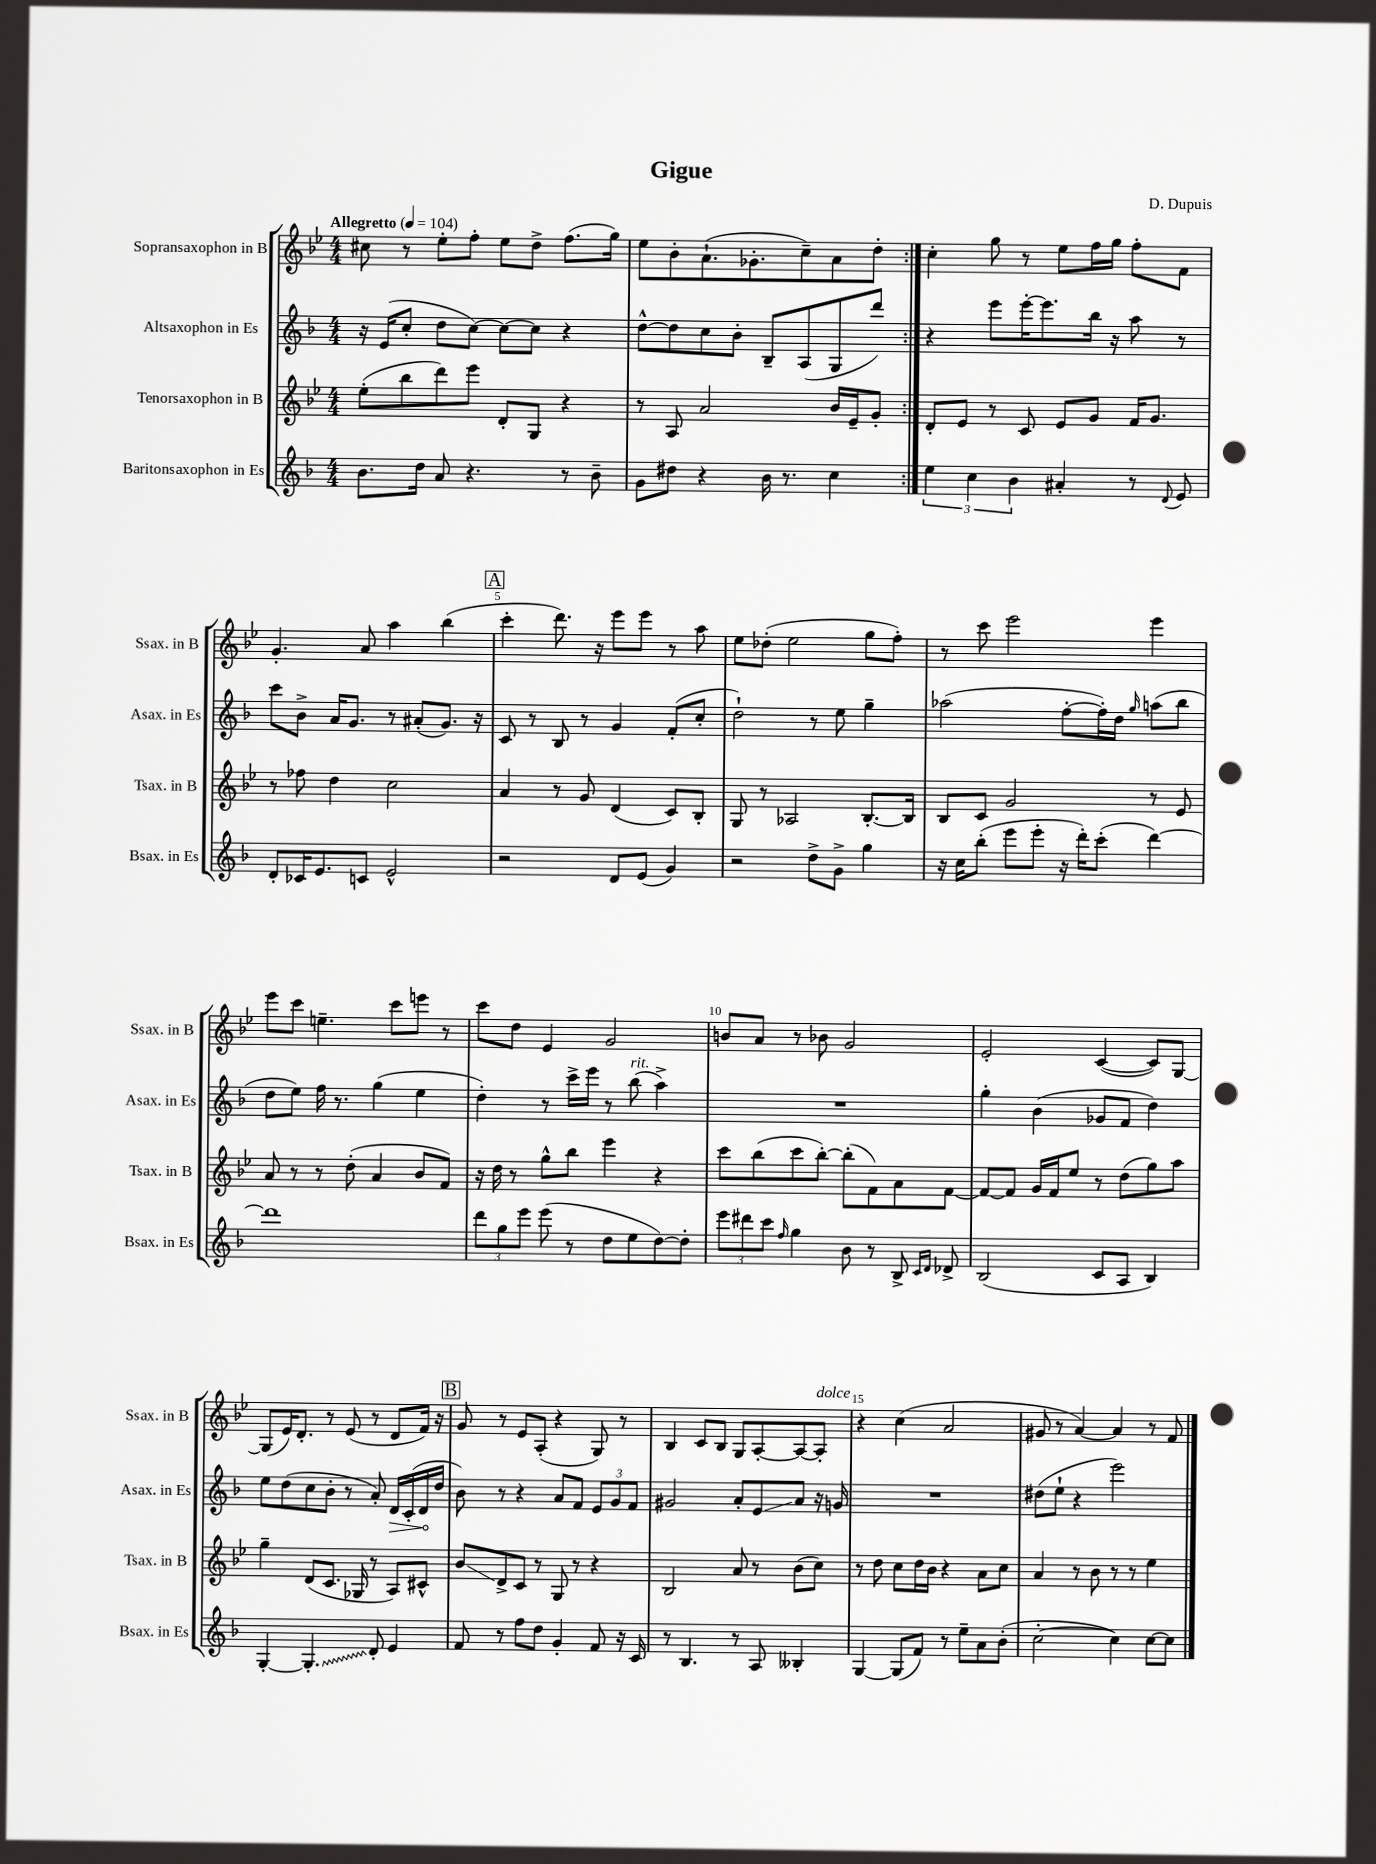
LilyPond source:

\header { title = "Gigue" composer = "D. Dupuis" }
<<
\new StaffGroup <<
\new Staff = "s0" \with { instrumentName = "Sopransaxophon in B" shortInstrumentName = "Ssax. in B" } {
    \clef treble \key bes \major \numericTimeSignature \time 4/4 \tempo "Allegretto" 4 = 104
    \repeat volta 2 { cis''8 r8 ees''8-. f''8-. ees''8 d''8-> f''8.( g''16) |
    ees''8 bes'8-. a'8.-!( ges'8.-. c''8--) a'8 d''8-. | }
    c''4-. g''8 r8 ees''8 f''16 g''16 f''8-. f'8 |
    g'4.-. a'8 a''4 bes''4( |
    \mark \markup { \box "A" } c'''4-. d'''8.) r16 ees'''8 ees'''8 r8 a''8 |
    ees''8 des''8-.( ees''2 g''8 f''8-.) |
    r8 c'''8 ees'''2 ees'''4 |
    ees'''8 c'''8 e''4.-- c'''8 e'''8 r8 |
    c'''8 d''8 ees'4 g'2 |
    b'8 a'8 r8 bes'8 g'2 |
    ees'2-. c'4~( c'8) g8~ |
    g8( ees'16) d'8.-. r8 ees'8( r8 d'8 f'16) r16 |
    \mark \markup { \box "B" } g'8 r8 ees'8 a8-.( r4 g8) r8 |
    bes4 c'8 bes8 g8 a8~-. a8~ a8-.^\markup { \italic "dolce" } |
    r4 c''4( a'2 |
    gis'8 r8 a'4~) a'4 r8 f'8 \bar "|." |
}
\new Staff = "s1" \with { instrumentName = "Altsaxophon in Es" shortInstrumentName = "Asax. in Es" } {
    \clef treble \key f \major \numericTimeSignature \time 4/4
    \repeat volta 2 { r16 e'16( c''8-. d''8 c''8~) c''8~ c''8 r4 |
    d''8~-^ d''8 c''8 bes'8-. bes8-- a8( g8 d'''8) | }
    r4 e'''8 e'''16~-. e'''8. bes''16 r16 a''8 r8 |
    c'''8 bes'8-> a'16 g'8. r8 ais'8-.( g'8.) r16 |
    \mark \markup { \box "A" } c'8 r8 bes8 r8 g'4 f'8-.( c''8-. |
    d''2-!) r8 e''8 g''4-- |
    aes''2( f''8~-. f''16-.) d''16 \grace { g''16 } a''8( bes''8 |
    d''8 e''8) f''16 r8. g''4( e''4 |
    d''4-.) r8 c'''16-> e'''16 r8 bes''8^\markup { \italic "rit." }( a''4->) |
    R1 |
    g''4-. bes'4( ges'8 f'8 d''4) |
    e''8 d''8( c''8 bes'8-. r8 a'8-.) \once \override Hairpin.circled-tip = ##t d'16\> c'16-.( d'16\! d''16 |
    \mark \markup { \box "B" } bes'8) r8 r4 a'8 f'8 \tuplet 3/2 { e'8 g'8 f'8 } |
    gis'2 a'8-. e'8\glissando a'8 r16 g'16 |
    R1 |
    dis''8( e''8-! r4 e'''2) \bar "|." |
}
\new Staff = "s2" \with { instrumentName = "Tenorsaxophon in B" shortInstrumentName = "Tsax. in B" } {
    \clef treble \key bes \major \numericTimeSignature \time 4/4
    \repeat volta 2 { ees''8-.( bes''8 d'''8) ees'''8 d'8-. g8 r4 |
    r8 a8 a'2 bes'16 ees'16-- g'8-. | }
    d'8-. ees'8 r8 c'8 ees'8 g'8 f'16 g'8. |
    r8 fes''8 d''4 c''2 |
    \mark \markup { \box "A" } a'4 r8 g'8 d'4( c'8) bes8-. |
    g8 r8 aes2 bes8.~-. bes16 |
    bes8 c'8 g'2 r8 ees'8 |
    a'8 r8 r8 d''8-.( a'4 bes'8 f'8) |
    r16 d''16 r8 g''8-^ bes''8 ees'''4 r4 |
    c'''8 bes''8( c'''8 bes''8~-.) bes''8-.( f'8) a'8 f'8~ |
    f'8~ f'8 g'16 f'16 ees''8 r8 d''8( g''8) a''8 |
    g''4-- d'8( c'8. ges16 r8 a8) cis'8-^ |
    \mark \markup { \box "B" } bes'8\glissando d'8-> c'8 r8 g8 r8 r4 |
    bes2 a'8 r8 bes'8( c''8) |
    r8 d''8 c''8 d''16 bes'16 r4 a'8 c''8 |
    a'4 r8 bes'8 r8 r8 ees''4 \bar "|." |
}
\new Staff = "s3" \with { instrumentName = "Baritonsaxophon in Es" shortInstrumentName = "Bsax. in Es" } {
    \clef treble \key f \major \numericTimeSignature \time 4/4
    \repeat volta 2 { bes'8. d''16 a'8 r4. r8 bes'8-- |
    g'8 dis''8 r4 bes'16 r8. c''4 | }
    \tuplet 3/2 { e''4 c''4 bes'4 } ais'4-. r8 \appoggiatura { d'8 } e'8 |
    d'8-. ces'16 e'8. c'8 e'2-^ |
    \mark \markup { \box "A" } r2 d'8 e'8( g'4) |
    r2 d''8-> g'8-> g''4 |
    r16 c''16 bes''8-.( e'''8 e'''8-. r16 d'''16-.) c'''8-.( d'''4~) |
    d'''1 |
    \tuplet 3/2 { d'''8 g''8 e'''8 } e'''8( r8 d''8 e''8 d''8~) d''8-. |
    \tuplet 3/2 { e'''8 dis'''8 c'''8 } \grace { f''16 } g''4 bes'8 r8 bes8-> \grace { c'16 d'16 } des'8-> |
    bes2( c'8 a8 bes4) |
    g4~-. \once \override Glissando.style = #'zigzag g4.-.\glissando d'8-. e'4 |
    \mark \markup { \box "B" } f'8 r8 f''8 d''8 g'4-. f'8 r16 c'16 |
    r8 bes4. r8 a8 beses4-. |
    g4~ g8( f'8) r8 e''8-- a'8 bes'8-.( |
    c''2~-. c''4) c''8~ c''8 \bar "|." |
}
>>
>>
\layout { \context { \Score \override BarNumber.break-visibility = ##(#f #t #t) barNumberVisibility = #(every-nth-bar-number-visible 5) } }
